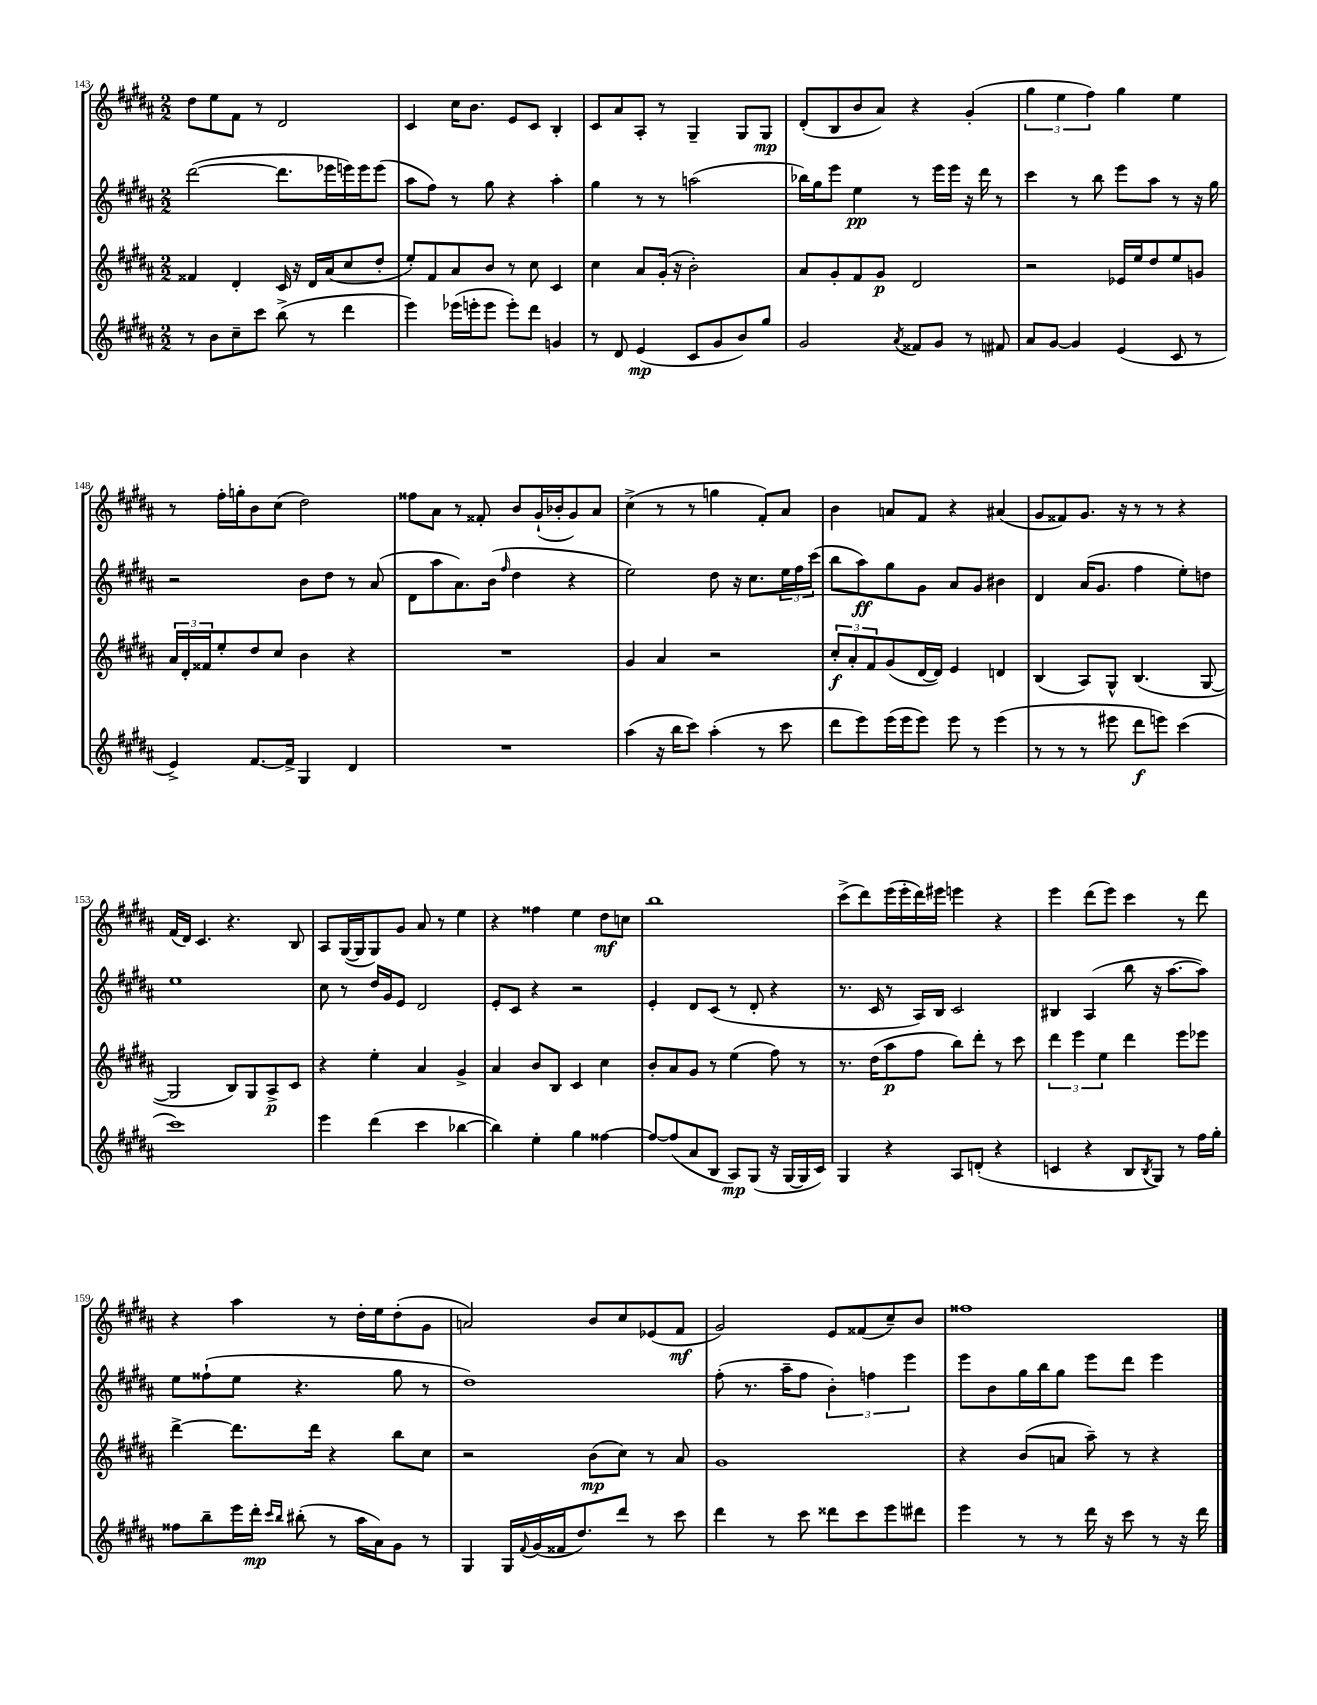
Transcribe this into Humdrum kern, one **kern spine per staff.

**kern	**kern	**kern	**kern
*staff4	*staff3	*staff2	*staff1
*clefG2	*clefG2	*clefG2	*clefG2
*k[f#c#g#d#a#]	*k[f#c#g#d#a#]	*k[f#c#g#d#a#]	*k[f#c#g#d#a#]
*M2/2	*M2/2	*M2/2	*M2/2
8r	4f##	([2ddd#	8dd#
8b	.	.	8ee
8cc#~	4d#'	.	8f#
8ccc#	.	.	8r
(8bb^	16c#	8.ddd#]	2d#
.	16r	.	.
8r	16d#	.	.
.	(16a#	16eee-	.
4ddd#	8cc#	16eee)	.
.	.	16eee	.
.	8dd#'	(8eee	.
=	=	=	=
4eee)	8ee')	8aa#	4c#
.	8f#	8ff#)	.
(16eee-	8a#	8r	16cc#
16eee'	.	.	8.b
8eee	8b	8gg#	.
8eee')	8r	4r	8e
8ddd#	8cc#	.	8c#
4g	4c#	4aa#'	4B'
=	=	=	=
8r	4cc#	4gg#	8c#
8d#	.	.	8a#
(4e	8a#	8r	8A#'
.	(16g#'	8r	8r
.	16r	.	.
8c#	2b')	(2aa	4G#~
8g#	.	.	.
8b)	.	.	8G#
8gg#	.	.	8G#
=	=	=	=
2g#	8a#	16bb-)	(8d#'
.	.	16gg#	.
.	8g#'	8eee	8B
.	8f#	4ee	8b
.	8g#	.	8a#)
8qa#	.	.	.
8f##	2d#	8r	4r
8g#	.	16eee	.
.	.	16eee	.
8r	.	16r	(4g#'
.	.	16ddd#	.
8f#	.	8r	.
=	=	=	=
8a#	2r	4ccc#	6gg#
[8g#	.	.	.
.	.	.	6ee
4g#]	.	8r	.
.	.	.	6ff#)
.	.	8bb	.
(4e	16e-	8eee	4gg#
.	16ee	.	.
.	8dd#	8aa#	.
8c#	8ee	8r	4ee
8r	8g	16r	.
.	.	16gg#	.
=	=	=	=
4e^)	24a#	2r	8r
.	24d#'	.	.
.	24f##	.	.
.	8ee'	.	16ff#'
.	.	.	16gg'
[8.f#	8dd#	.	8b
.	8cc#	.	(8cc#
16f#^]	.	.	.
4G#	4b	8b	2dd#)
.	.	8dd#	.
4d#	4r	8r	.
.	.	(8a#	.
=	=	=	=
1r	1r	8d#	8ff##
.	.	8aa#	8a#
.	.	8.a#)	8r
.	.	.	8f##'
.	.	(16b	.
.	.	16qqff#	.
.	.	4dd#	8b
.	.	.	(16g#`
.	.	.	16b-'
.	.	4r	8g#)
.	.	.	8a#
=	=	=	=
(4aa#	4g#	2ee)	(4cc#^
16r	4a#	.	8r
16bb	.	.	.
8ccc#)	.	.	8r
(4aa#'	2r	8dd#	4gg
.	.	16r	.
.	.	8.cc#	.
8r	.	.	8f#')
8ccc#	.	24ee	8a#
.	.	24ff#	.
.	.	(24ccc#	.
=	=	=	=
8ddd#	12cc#'	8bb	4b
.	12a#'	.	.
8eee)	.	8aa#)	.
.	12f#	.	.
(16eee	(8g#	8gg#	8a
16eee	.	.	.
8eee)	[16d#	8g#	8f#
.	16d#])	.	.
8eee	4e	8a#	4r
8r	.	8g#	.
(4eee	4d	4b#	(4a#
=	=	=	=
8r	(4B	4d#	8g#
8r	.	.	8f##)
8r	8A#)	(16a#	8.g#
.	.	8.g#	.
8eee#	8G#^^	.	.
.	.	.	16r
8ddd#	(4.B	4ff#	8r
8eee)	.	.	8r
(4ccc#	.	8ee')	4r
.	[8G#	8dd	.
=	=	=	=
1ccc#)	2G#]	1ee	(16f#
.	.	.	16d#)
.	.	.	4.c#
.	8B)	.	4.r
.	8G#	.	.
.	8A#^	.	.
.	8c#	.	8B
=	=	=	=
4eee	4r	8cc#	8A#
.	.	8r	([16G#
.	.	.	16G#]
(4ddd#	4ee'	16dd#	8G#)
.	.	16g#	.
.	.	8e	8g#
4ccc#	4a#	2d#	8a#
.	.	.	8r
[4bb-	4g#^	.	4ee
=	=	=	=
4bb-])	4a#	8e'	4r
.	.	8c#	.
4ee'	8b	4r	4ff##
.	8B	.	.
4gg#	4c#	2r	4ee
[4ff##	4cc#	.	8dd#
.	.	.	8cc
=	=	=	=
8ff##_	8b'	4e'	1bb
(8ff##]	8a#	.	.
8a#	8g#	8d#	.
8B	8r	(8c#	.
8A#)	(4ee	8r	.
(8G#	.	8d#'	.
16r	8ff#)	4r	.
[16G#	.	.	.
16G#]	8r	.	.
16c#)	.	.	.
=	=	=	=
4G#	8.r	8.r	(8ccc#^
.	.	.	8ddd#)
.	(16dd#	16c#	.
4r	8aa#	8r	(16eee
.	.	.	16eee'
.	8ff#	16A#)	16ddd#)
.	.	16B	16eee#
8A#	8bb)	2c#	4eee
(8d'	8ddd#'	.	.
4r	8r	.	4r
.	8ccc#	.	.
=	=	=	=
4c	6ddd#	4B#	4eee
.	6eee	.	.
4r	.	(4A#	(8ddd#
.	6ee	.	.
.	.	.	8eee)
8B	4ddd#	8bb	4ccc#
8qB	.	.	.
8G#)	.	16r	.
.	.	[8.aa#	.
8r	8eee	.	8r
16ff#	8eee-	8aa#])	8ddd#
16gg#'	.	.	.
=	=	=	=
8ff##	[4ddd#^	8ee	4r
8bb~	.	(8ff##`	.
16eee	8.ddd#]	8ee	4aa#
16ddd#'	.	.	.
16qqccc#	.	.	.
16qqbb	.	.	.
(8bb#'	.	4.r	.
.	16ddd#	.	.
8r	4r	.	8r
16aa#	.	.	16dd#'
16a#)	.	.	16ee
8g#	8bb	8gg#	(8dd#'
8r	8cc#	8r	8g#
=	=	=	=
4G#	2r	1dd#)	2a)
16G#	.	.	.
8qqf#	.	.	.
(16g#	.	.	.
16f##	.	.	.
8.dd#)	.	.	.
.	(8b	.	8b
8ddd#	8cc#)	.	8cc#
8r	8r	.	(8e-
8ccc#	8a#	.	8f#
=	=	=	=
4ddd#	1g#	(8ff#'	2g#)
.	.	8.r	.
8r	.	.	.
.	.	16aa#~	.
8ccc#	.	8ff#	.
8ddd##	.	6b')	8e
8ccc#	.	.	(8f##
.	.	6ff	.
8eee	.	.	8cc#~)
.	.	6eee	.
8ddd#	.	.	8b
=	=	=	=
4eee	4r	8eee	1ff##
.	.	8b	.
8r	(8b	16gg#	.
.	.	16bb	.
8r	8a	8gg#	.
16ddd#	8aa#~)	8eee	.
16r	.	.	.
8ccc#	8r	8ddd#	.
8r	4r	4eee	.
16r	.	.	.
16ddd#	.	.	.
==	==	==	==
*-	*-	*-	*-
